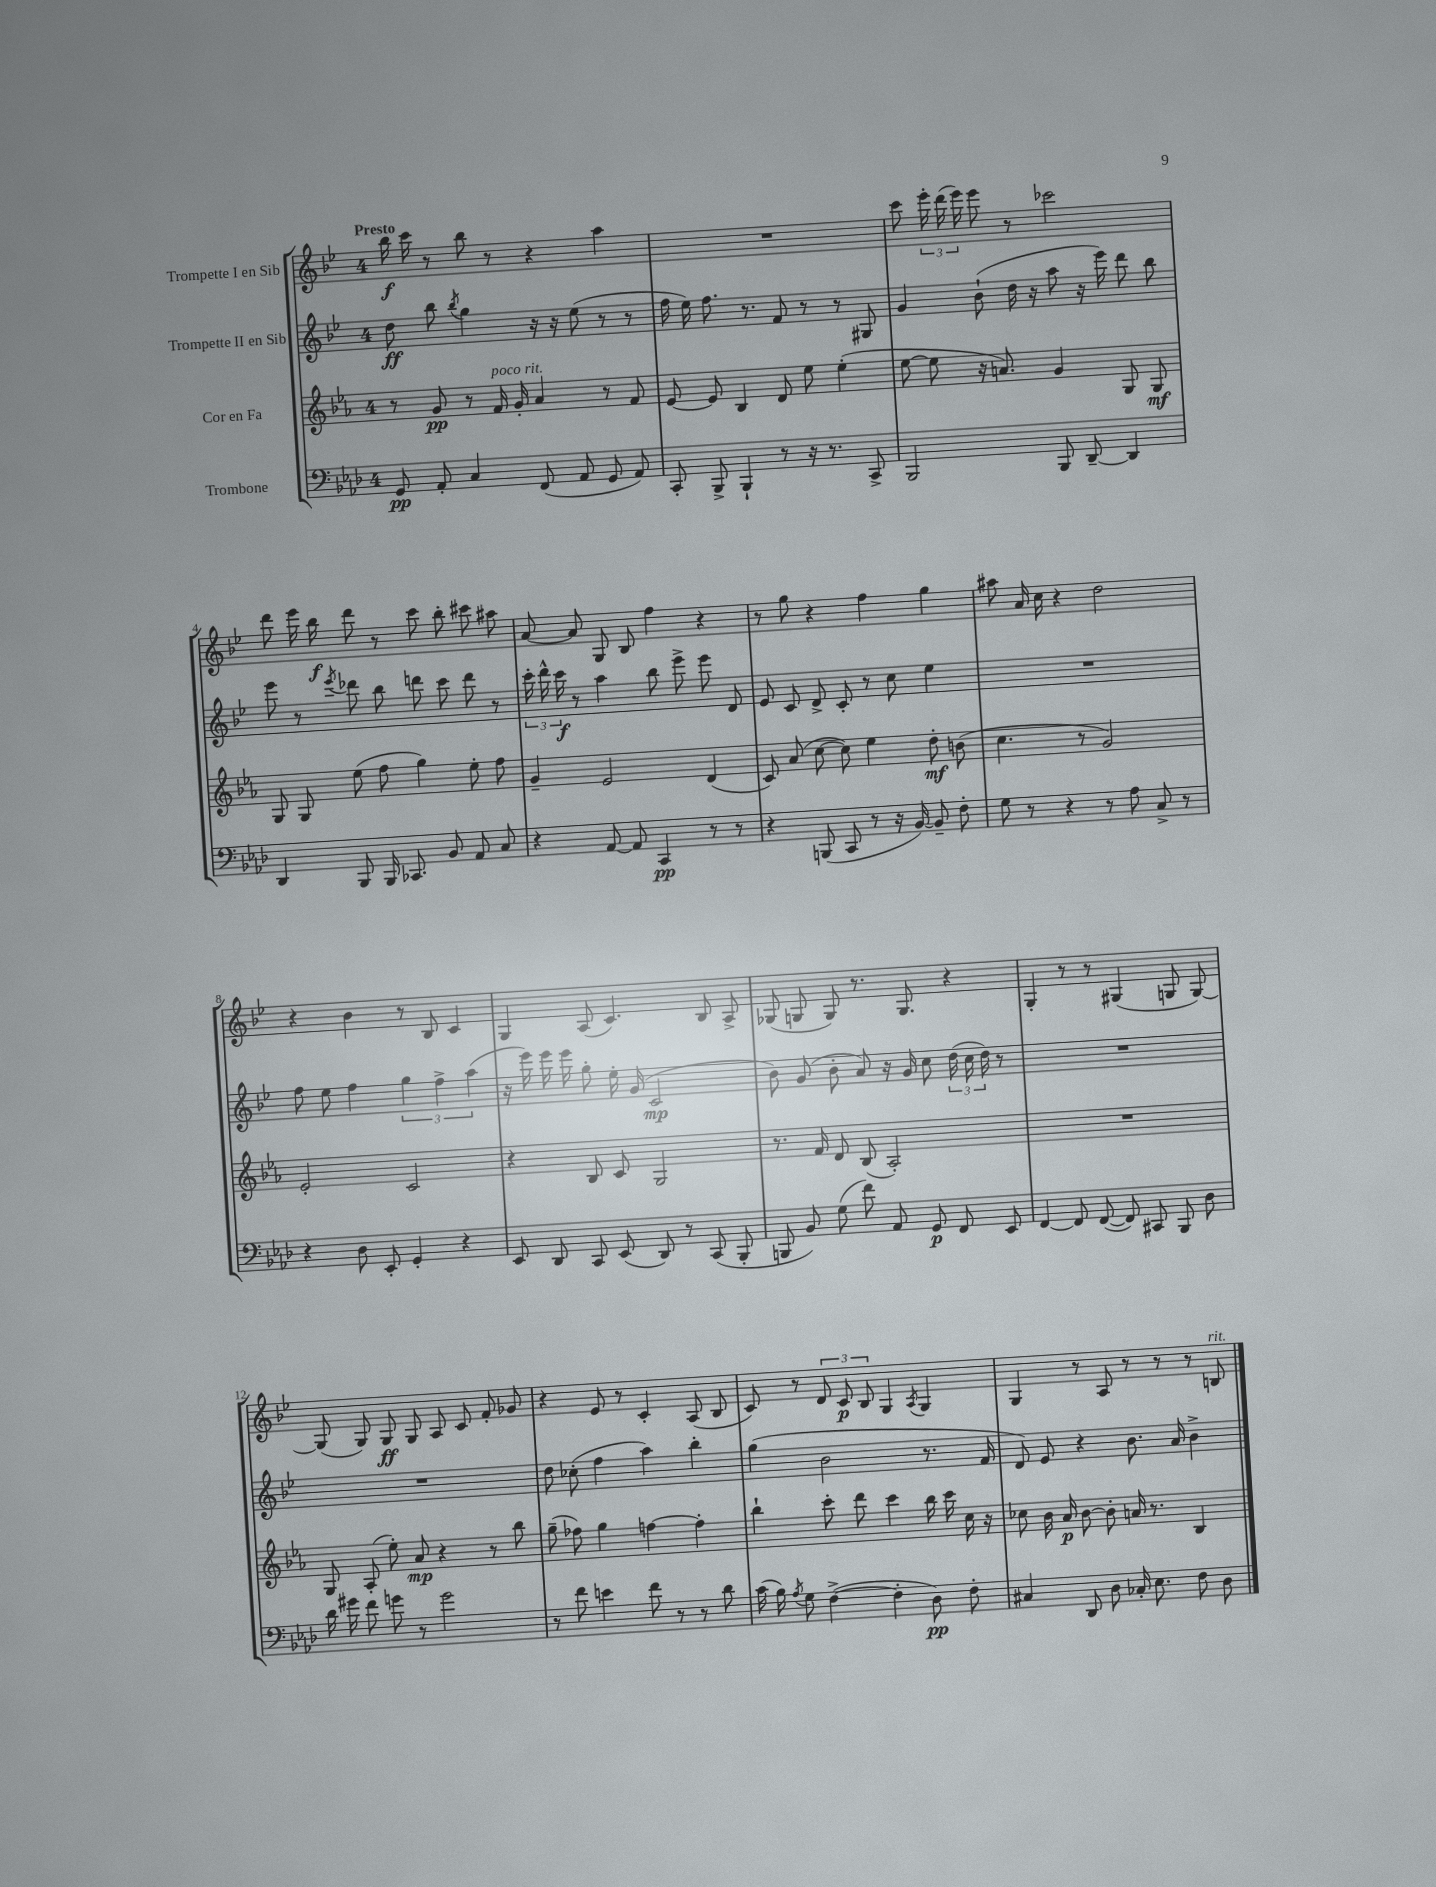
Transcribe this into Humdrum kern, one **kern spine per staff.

**kern	**dynam	**kern	**dynam	**kern	**dynam	**kern	**dynam
*part4	*part4	*part3	*part3	*part2	*part2	*part1	*part1
*staff4	*staff4	*staff3	*staff3	*staff2	*staff2	*staff1	*staff1
*I"Trombone	*	*I"Cor en Fa	*	*I"Trompette II en Sib	*	*I"Trompette I en Sib	*
*clefF4	*	*clefG2	*	*clefG2	*	*clefG2	*
*k[b-e-a-d-]	*	*k[b-e-a-]	*	*k[b-e-]	*	*k[b-e-]	*
*M4/4	*	*M4/4	*	*M4/4	*	*M4/4	*
=1	=1	=1	=1	=1	=1	=1	=1
!	!	!	!	!	!	!LO:TX:a:B:t=Presto	!
8GG/	pp	8r	.	8dd\	ff	16bb-\	f
.	.	.	.	.	.	16ccc\	.
8AA-'/	.	8g/	pp	8bb-\	.	8r	.
.	.	.	.	8qbb-/	.	.	.
4C/	.	8r	.	4gg\	.	8bb-\	.
!	!	!LO:TX:a:i:t=poco rit.	!	!	!	!	!
.	.	16f/	.	.	.	8r	.
.	.	16g'/	.	.	.	.	.
(8FF/	.	4a-/	.	16r	.	4r	.
.	.	.	.	16r	.	.	.
8AA-/	.	.	.	(8ee-\	.	.	.
8GG/	.	8r	.	8r	.	4aa\	.
8AA-/)	.	8f/	.	8r	.	.	.
=2	=2	=2	=2	=2	=2	=2	=2
8CC'/	.	[8e-/	.	16ff\	.	1r	.
.	.	.	.	16ee-\)	.	.	.
8BBB-^/	.	8e-/]	.	8.ff\	.	.	.
4BBB-`/	.	4B-/	.	.	.	.	.
.	.	.	.	8.r	.	.	.
8r	.	8d/	.	8f/	.	.	.
16r	.	8ee-\	.	8r	.	.	.
8.r	.	.	.	.	.	.	.
.	.	(4ee-'\	.	8r	.	.	.
8CC^/	.	.	.	8G#X/	.	.	.
=3	=3	=3	=3	=3	=3	=3	=3
2BBB-/	.	[8ee-\	.	4g/	.	8ccc\	.
.	.	8ee-\]	.	.	.	24eee-'\	.
.	.	.	.	.	.	(24ddd\	.
.	.	.	.	.	.	24eee-\)	.
.	.	16r	.	(8b-`\	.	8eee-\	.
.	.	8.an/)	.	.	.	.	.
.	.	.	.	16dd\	.	8r	.
.	.	.	.	16r	.	.	.
8BBB-/	.	4g/	.	8aa\	.	2ccc-X\	.
[8DD-~/	.	.	.	16r	.	.	.
.	.	.	.	16eee-\)	.	.	.
4DD-/]	.	8G/	.	8ddd\	.	.	.
.	.	8G/	mf	8bb-\	.	.	.
!!LO:LB:g=z
=4	=4	=4	=4	=4	=4	=4	=4
4DD-/	.	8G/	.	8eee-\	.	8ddd\	.
.	.	8G/	.	8r	.	16eee-\	.
.	.	.	.	.	.	16bb-\	f
.	.	.	.	8qeee-/	.	.	.
8BBB-/	.	(8ee-\	.	8ddd-X\	.	8ddd\	.
16BBB-/	.	8ff\	.	8bb-\	.	8r	.
8.CC-X/	.	.	.	.	.	.	.
.	.	4gg\)	.	8dddn\	.	8ccc\	.
8BB-/	.	.	.	8ccc\	.	8bb-'\	.
8AA-/	.	8ee-'\	.	8ddd\	.	8ccc#X\	.
8C/	.	8ff\	.	8r	.	8aa#X\	.
=5	=5	=5	=5	=5	=5	=5	=5
4r	.	4g~/	.	24ccc'\	.	[8a/	.
.	.	.	.	24ddd^^\	.	.	.
.	.	.	.	24ccc\	f	.	.
.	.	.	.	8r	.	8a/]	.
[8AA-/	.	2e-/	.	4aa\	.	8G/	.
8AA-/]	.	.	.	.	.	8B-/	.
4CC/	pp	.	.	8bb-\	.	4ff\	.
.	.	.	.	8eee-^\	.	.	.
8r	.	(4d/	.	8eee-\	.	4r	.
8r	.	.	.	8d/	.	.	.
=6	=6	=6	=6	=6	=6	=6	=6
4r	.	8c/)	.	8e-/	.	8r	.
.	.	(8a-/	.	8c/	.	8gg\	.
(8BBBn/	.	[8cc\	.	8d^/	.	4r	.
8CC/	.	8cc\])	.	8c'/	.	.	.
8r	.	4ee-\	.	8r	.	4ff\	.
16r	.	.	.	8cc\	.	.	.
[16BB-/)	.	.	.	.	.	.	.
8BB-~/]	.	8dd'\	mf	4ee-\	.	4gg\	.
8F'\	.	(8bn\	.	.	.	.	.
=7	=7	=7	=7	=7	=7	=7	=7
8G\	.	4.cc\	.	1r	.	8aa#X\	.
8r	.	.	.	.	.	16a/	.
.	.	.	.	.	.	16cc\	.
4r	.	.	.	.	.	4r	.
.	.	8r	.	.	.	.	.
8r	.	2g/)	.	.	.	2dd\	.
8A-\	.	.	.	.	.	.	.
8C^/	.	.	.	.	.	.	.
8r	.	.	.	.	.	.	.
!!LO:LB:g=z
=8	=8	=8	=8	=8	=8	=8	=8
4r	.	2e-'/	.	8ff\	.	4r	.
.	.	.	.	8ee-\	.	.	.
8D-\	.	.	.	4ff\	.	4b-\	.
8EE-'/	.	.	.	.	.	.	.
4GG'/	.	2c/	.	6gg\	.	8r	.
.	.	.	.	.	.	8B-/	.
.	.	.	.	6ff^\	.	.	.
4r	.	.	.	.	.	4c/	.
.	.	.	.	(6aa\	.	.	.
=9	=9	=9	=9	=9	=9	=9	=9
8EE-/	.	4r	.	16r	.	4G/	.
.	.	.	.	16eee-\)	.	.	.
8DD-/	.	.	.	16eee-\	.	.	.
.	.	.	.	16eee-\	.	.	.
8CC/	.	8B-/	.	8gg'\	.	(8A/	.
(8EE-/	.	8c/	.	16ee-'\	.	4.c/)	.
.	.	.	.	(16g/	.	.	.
8DD-/)	.	2G/	.	2c/	mp	.	.
8r	.	.	.	.	.	.	.
(8CC/	.	.	.	.	.	8B-/	.
8BBB-'/	.	.	.	.	.	8A^/	.
=10	=10	=10	=10	=10	=10	=10	=10
8BBBn/	.	8.r	.	8b-\)	.	(8G-X/	.
8BB-/)	.	.	.	(8g/	.	8Gn/	.
.	.	16f/	.	.	.	.	.
(8G\	.	8d/	.	8b-'\	.	8G/)	.
8f\)	.	(8B-/	.	8a/)	.	8.r	.
8AA-/	.	2A-'/)	.	16r	.	.	.
.	.	.	.	16g/	.	8.G/	.
8GG/	p	.	.	8cc\	.	.	.
8FF/	.	.	.	(24dd\	.	4r	.
.	.	.	.	24cc\	.	.	.
.	.	.	.	24dd\)	.	.	.
8EE-/	.	.	.	8r	.	.	.
=11	=11	=11	=11	=11	=11	=11	=11
[4FF/	.	1r	.	1r	.	4G'/	.
8FF/]	.	.	.	.	.	8r	.
([8FF/	.	.	.	.	.	8r	.
8FF/])	.	.	.	.	.	(4G#X/	.
8CC#X/	.	.	.	.	.	.	.
8BBB-/	.	.	.	.	.	8Gn/	.
8D-\	.	.	.	.	.	[8G/)	.
!!LO:LB:g=z
=12	=12	=12	=12	=12	=12	=12	=12
16d-\	.	8G/	.	1r	.	(8G/]	.
16g#X\	.	.	.	.	.	.	.
8f\	.	(8A-'/	.	.	.	8G/)	.
8gn\	.	8ee-'\)	.	.	.	8G/	ff
8r	.	8a-/	mp	.	.	8G/	.
2g\	.	4r	.	.	.	8A/	.
.	.	.	.	.	.	8c/	.
.	.	8r	.	.	.	8f'/	.
.	.	8bb-\	.	.	.	8g-X/	.
=13	=13	=13	=13	=13	=13	=13	=13
8r	.	(8gg~\	.	8dd\	.	4r	.
8f\	.	8ff-X\)	.	(8cc-X'\	.	.	.
4en\	.	4gg\	.	4ff\	.	8e-/	.
.	.	.	.	.	.	8r	.
8f\	.	[4ffn\	.	4aa\)	.	4c'/	.
8r	.	.	.	.	.	.	.
8r	.	4ff'\]	.	4bb-'\	.	(8A/	.
8d-\	.	.	.	.	.	8B-/	.
=14	=14	=14	=14	=14	=14	=14	=14
(16c\	.	4bb-`\	.	(4gg\	.	8c/)	.
16B-\)	.	.	.	.	.	.	.
8qA-/	.	.	.	.	.	.	.
8G\	.	.	.	.	.	8r	.
([4F^\	.	8ccc'\	.	2b-\	.	12d/	.
.	.	.	.	.	.	12c/	p
.	.	8ddd\	.	.	.	.	.
.	.	.	.	.	.	12B-/	.
4F'\]	.	4ccc\	.	.	.	4G/	.
.	.	.	.	.	.	8qA/	.
8D-\)	pp	16bb-\	.	8.r	.	4G/	.
.	.	16ccc\	.	.	.	.	.
8F'\	.	16cc\	.	.	.	.	.
.	.	16r	.	16f/	.	.	.
=15	=15	=15	=15	=15	=15	=15	=15
4C#X/	.	8cc-X\	.	8d/)	.	4G/	.
.	.	16b-\	.	8e-/	.	.	.
.	.	16a-/	p	.	.	.	.
8DD-/	.	[8b-\	.	4r	.	8r	.
8D-\	.	8b-'\]	.	.	.	8A/	.
16C-X'/	.	16an/	.	8.b-\	.	8r	.
8.E-\	.	8.r	.	.	.	.	.
.	.	.	.	.	.	8r	.
.	.	.	.	16a/	.	.	.
8F\	.	4B-/	.	4b-^\	.	8r	.
!	!	!	!	!	!	!LO:TX:a:i:t=rit.	!
8D-\	.	.	.	.	.	8Bn/	.
==	==	==	==	==	==	==	==
*-	*-	*-	*-	*-	*-	*-	*-
